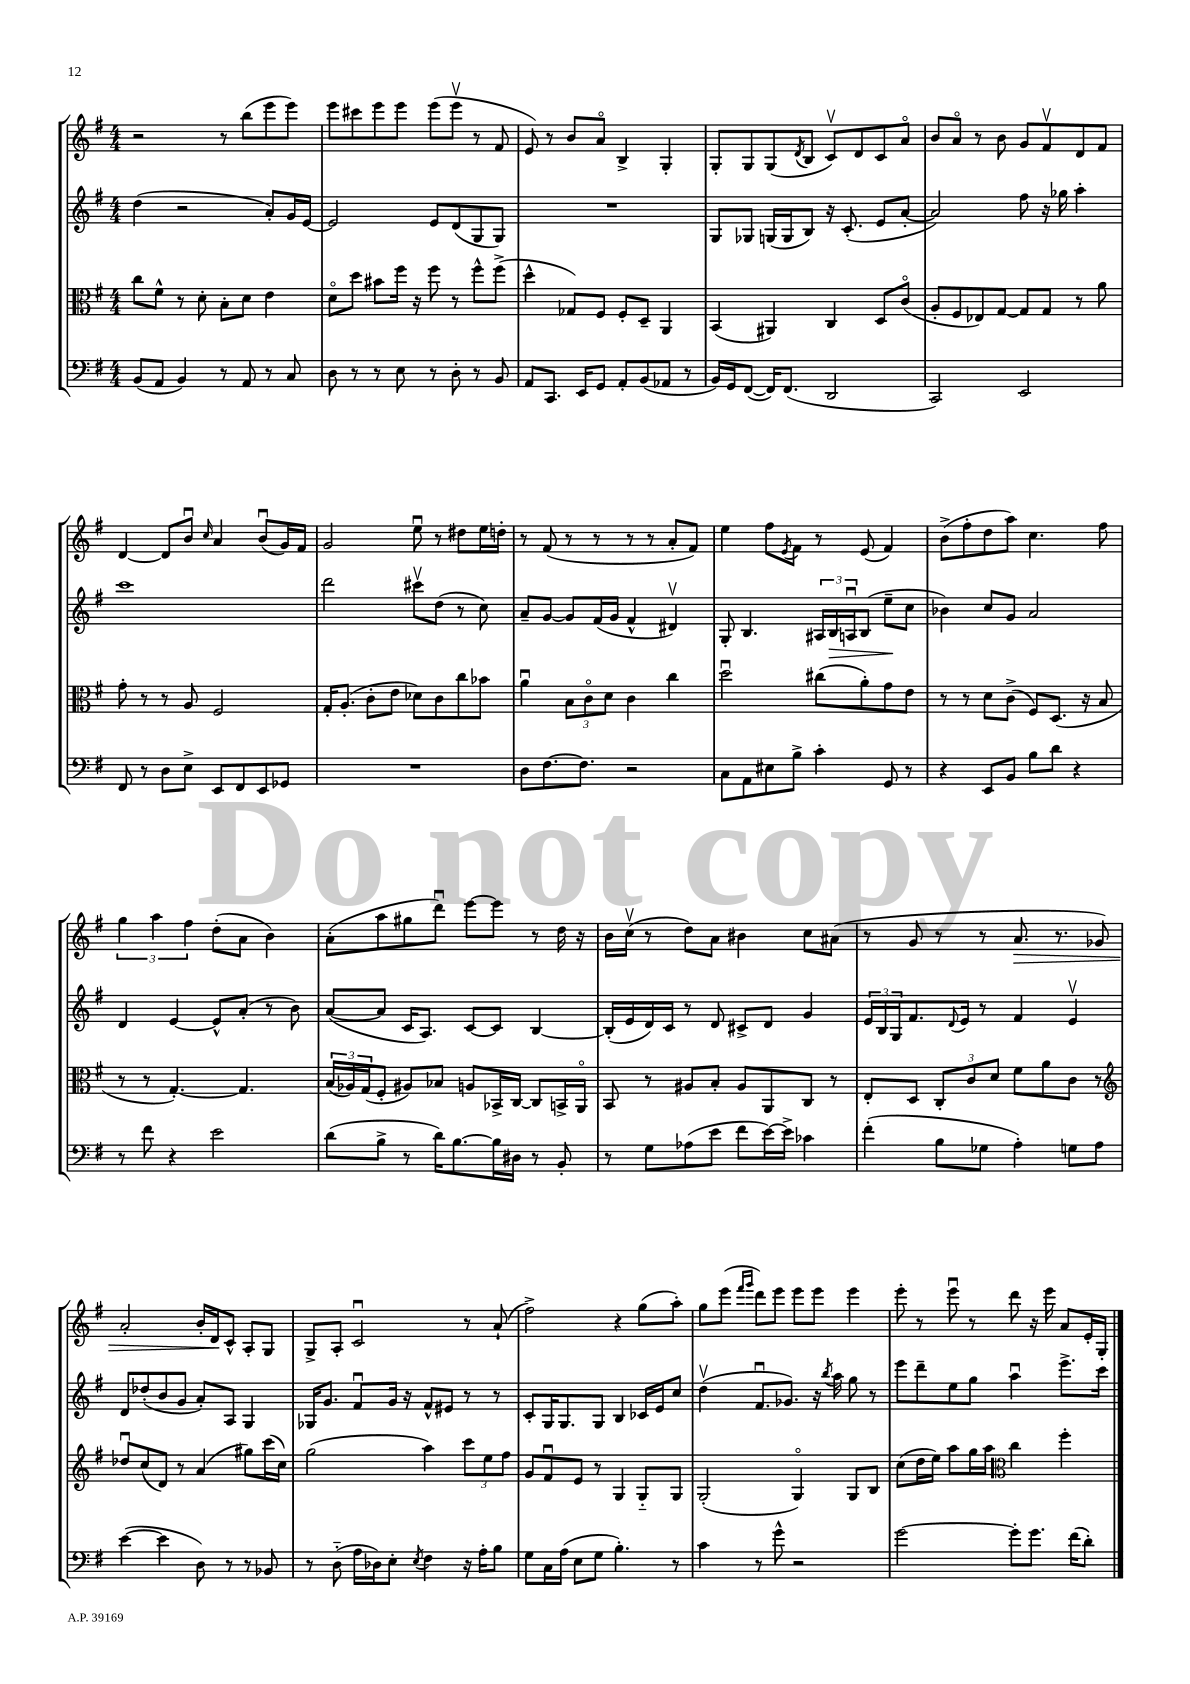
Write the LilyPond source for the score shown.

<<
\new StaffGroup <<
\new Staff = "s0" {
    \clef treble \key g \major \numericTimeSignature \time 4/4
    r2 r8 b''8( e'''8 e'''8) |
    e'''8 cis'''8 e'''8 e'''8 e'''8( e'''8\upbow r8 fis'8 |
    e'8) r8 b'8 a'8\flageolet b4-> g4-. |
    g8-. g8 g8( \acciaccatura { d'8 } b8 c'8\upbow) d'8 c'8 a'8\flageolet |
    b'8 a'8\flageolet r8 b'8 g'8 fis'8\upbow d'8 fis'8 |
    d'4~ d'8 b'8\downbow \grace { c''16 } a'4 b'8\downbow( g'16) fis'16 |
    g'2 e''8\downbow r8 dis''8 e''16 d''16-. |
    r8 fis'8( r8 r8 r8 r8 a'8-. fis'8) |
    e''4 fis''8 \acciaccatura { e'8 } fis'8 r8 e'8( fis'4) |
    b'8->( fis''8-. d''8 a''8) c''4. fis''8 |
    \tuplet 3/2 { g''4 a''4 fis''4 } d''8-.( a'8 b'4) |
    a'8-.( a''8 gis''8 d'''8\downbow) e'''8~ e'''8 r8 d''16 r16 |
    b'16 c''16\upbow( r8 d''8) a'8 bis'4 c''8 ais'8( |
    r8 g'8 r8 r8 a'8.\> r8. ges'8) |
    a'2-. b'16-. d'16\! c'8-^ a8-. g8 |
    g8-> a8-. c'2\downbow r8 a'8-!( |
    fis''2->) r4 g''8( a''8-.) |
    g''8 e'''8( \grace { fis'''16 g'''16 } d'''8) e'''8 e'''8 e'''8 e'''4 |
    e'''8-. r8 e'''8\downbow r8 d'''8 r16 e'''16 a'8 e'16-. g16-. \bar "|." |
}
\new Staff = "s1" {
    \clef treble \key g \major \numericTimeSignature \time 4/4
    d''4( r2 a'8-.) g'16 e'16~ |
    e'2 e'8 d'8( g8 g8) |
    R1 |
    g8 ges8 g16( g16 b8) r16 c'8.-.( e'8 a'8~-. |
    a'2) fis''8 r16 ges''16 a''4-. |
    c'''1 |
    d'''2 cis'''8\upbow d''8( r8 c''8) |
    a'8-- g'8~ g'8 fis'16( g'16 fis'4-^ dis'4\upbow) |
    g8-. b4. \tuplet 3/2 { ais16 b16\> a16\downbow } b8( e''8--\! c''8 |
    bes'4) c''8 g'8 a'2 |
    d'4 e'4~ e'8-^ a'8-.( r8 b'8) |
    a'8~( a'8 c'16 a8.) c'8~ c'8 b4~ |
    b16-.( e'16 d'16) c'16 r8 d'8 cis'8-> d'8 g'4 |
    \tuplet 3/2 { e'16 b16 g16 } fis'8. \appoggiatura { d'8 } e'16 r8 fis'4 e'4\upbow |
    d'8 des''8-.( b'8 g'8 a'8-.) a8 g4 |
    ges16 g'8. fis'8\downbow g'16 r16 fis'8-^ eis'8 r8 r8 |
    c'8-. g16 g8. g8 b4 ces'16 e'16 c''8 |
    d''4\upbow( fis'8.\downbow ges'8.) r16 \acciaccatura { b''8 } a''16 g''8 r8 |
    e'''8 d'''8-- e''8 g''8 a''4\downbow e'''8.-> c'''16 \bar "|." |
}
\new Staff = "s2" {
    \clef alto \key g \major \numericTimeSignature \time 4/4
    c''8 fis'8-^ r8 d'8-. b8-. d'8 e'4 |
    d'8\flageolet d''8 bis'8 fis''16 r16 fis''8 r8 fis''8-^ fis''8->( |
    d''4-^ ges8) fis8 fis8-. d8-- a,4 |
    b,4( ais,4) c4 d8 c'8\flageolet( |
    a8-. fis8 ees8) g8~ g8 g8 r8 a'8 |
    g'8-. r8 r8 a8 fis2 |
    g16-. a8.-.( c'8-. e'8 des'8) c'8 c''8 bes'8 |
    a'4\downbow \tuplet 3/2 { b8 c'8\flageolet d'8 } c'4 c''4 |
    d''2\downbow cis''8( a'8-.) g'8 e'8 |
    r8 r8 d'8 c'8->( fis8) d8.( r16 b8 |
    r8 r8 g4.~-.) g4. |
    \tuplet 3/2 { b16( aes16) g16( } fis8-. ais8) bes8 a8 bes,16-> c16~ c8 b,16-> a,16\flageolet |
    b,8 r8 ais8 b8-. ais8 a,8 c8 r8 |
    e8-. d8 \tuplet 3/2 { c8-. c'8 d'8 } fis'8 a'8 c'8 r8 |
    \clef treble des''8\downbow c''8( d'8) r8 a'4( gis''8) c'''16( c''16) |
    g''2( a''4) \tuplet 3/2 { c'''8 e''8 fis''8 } |
    g'8 fis'8\downbow e'8 r8 g4 g8-_ g8 |
    g2-.( g4\flageolet) g8 b8 |
    c''8( d''16 e''16) a''8 g''16 a''16 \clef alto c''4 fis''4-. \bar "|." |
}
\new Staff = "s3" {
    \clef bass \key g \major \numericTimeSignature \time 4/4
    b,8( a,8 b,4) r8 a,8 r8 c8 |
    d8 r8 r8 e8 r8 d8-. r8 b,8 |
    a,8 c,8. e,16 g,8 a,8-. b,8( aes,8 r8 |
    b,16) g,16 fis,8~( fis,16) fis,8.( d,2 |
    c,2) e,2 |
    fis,8 r8 d8 e8-> e,8 fis,8 e,8 ges,8 |
    R1 |
    d8 fis8.~ fis8. r2 |
    c8 a,8 eis8 b8-> c'4-. g,8 r8 |
    r4 e,8 b,8 b8 d'8 r4 |
    r8 fis'8 r4 e'2 |
    d'8( b8-> r8 d'16) b8.~ b16 dis16 r8 b,8-. |
    r8 g8 aes8( e'8 fis'8 e'16~) e'16-> ces'4 |
    fis'4-.( b8 ges8 a4-.) g8 a8 |
    e'4~( e'4 d8) r8 r8 bes,8 |
    r8 d8-_( a16 des16) e8-. \acciaccatura { e8 } fis4 r16 a16-. b8 |
    g8 c16 a16( e8 g8 b4.-.) r8 |
    c'4 r8 g'8-^ r2 |
    g'2~ g'8-. g'8. fis'16( d'8-.) \bar "|." |
}
>>
>>
\layout { \context { \Score \remove "Bar_number_engraver" } }
